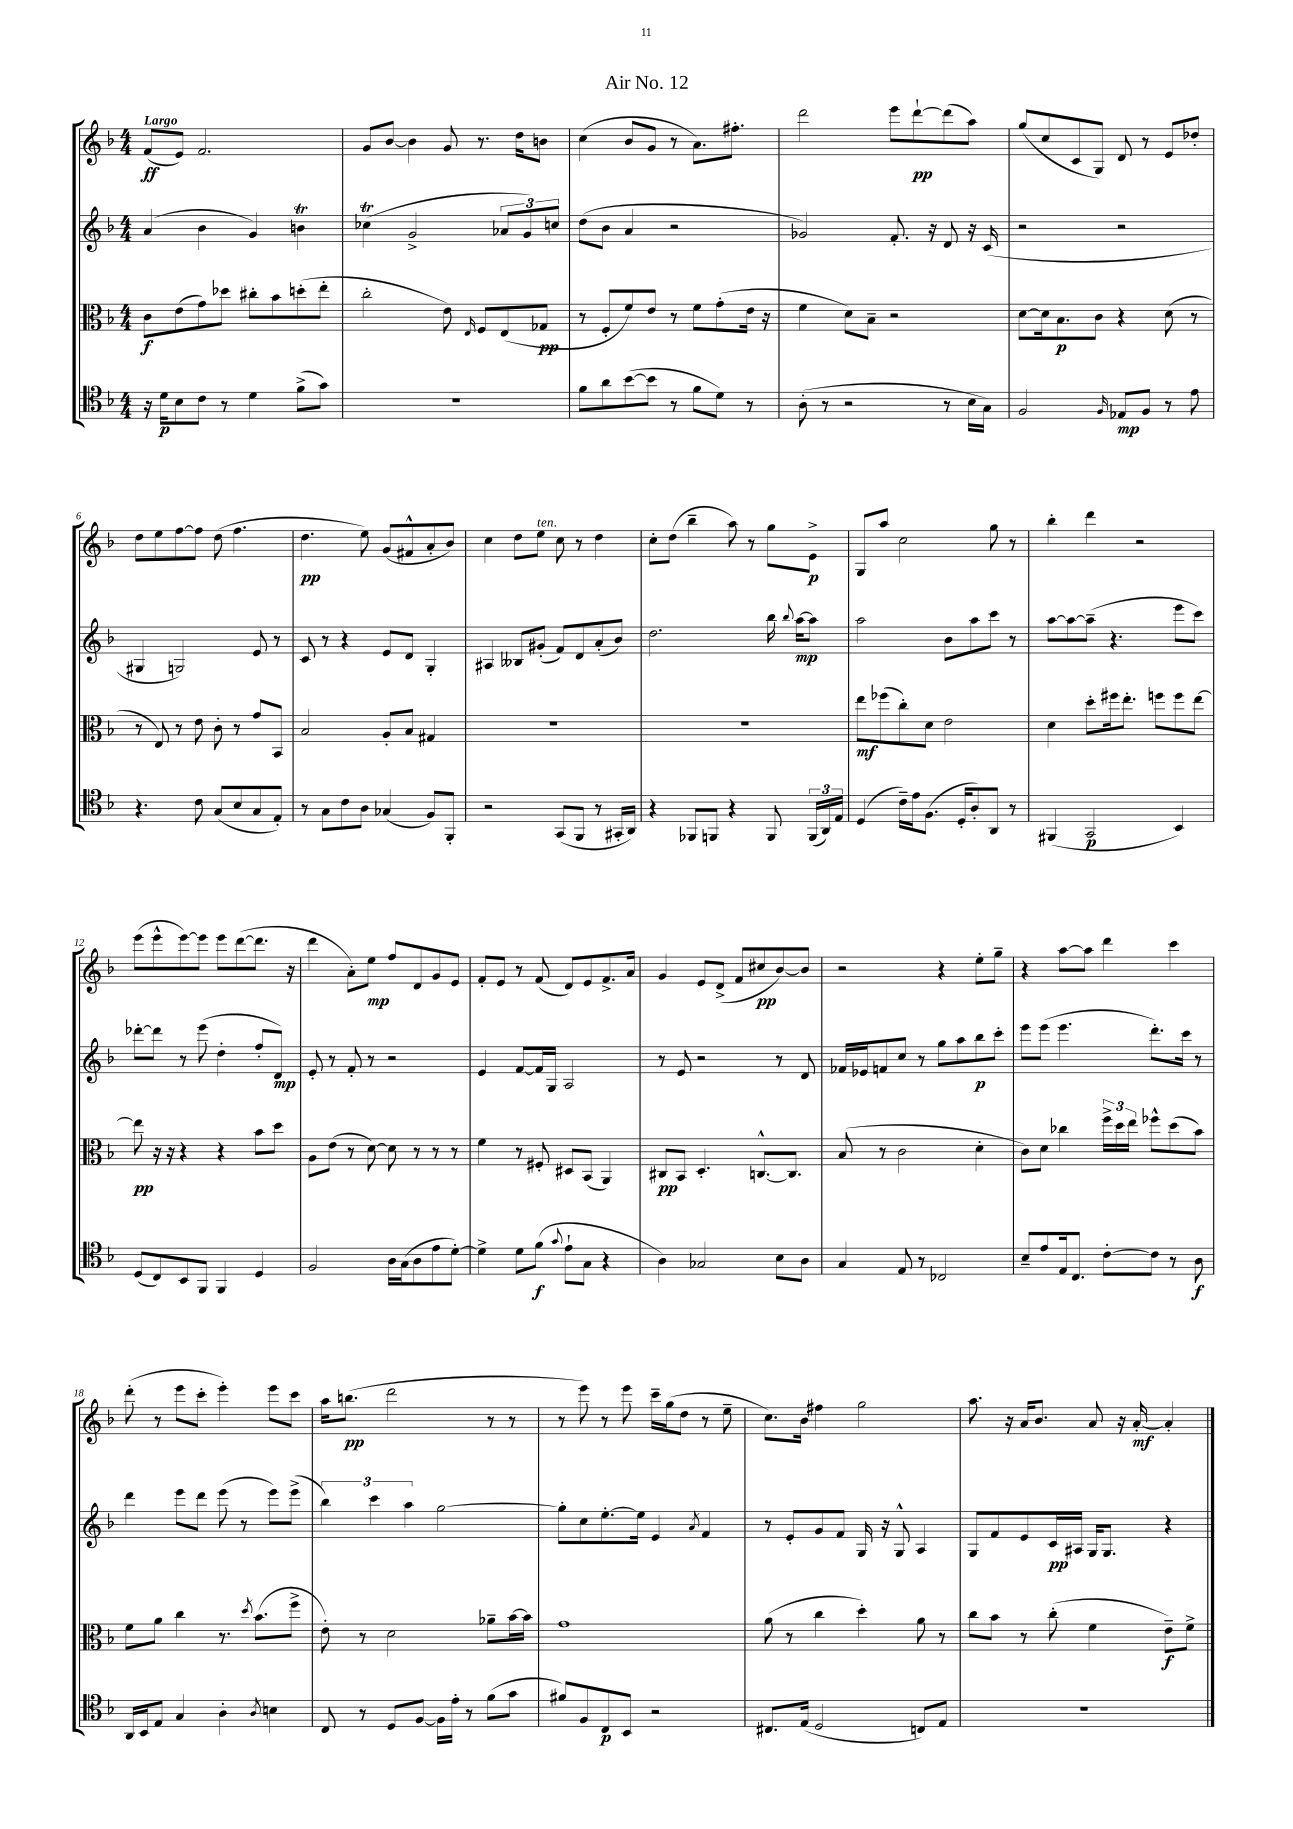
\header { title = "Air No. 12" }
<<
\new StaffGroup <<
\new Staff = "s0" {
    \clef treble \key f \major \numericTimeSignature \time 4/4 \tempo "Largo"
    \autoBeamOff f'8[\ff( e'8]) f'2. |
    g'8[ bes'8]~ bes'4 g'8 r8. d''16[ b'8] |
    c''4( bes'8[ g'8] r8 a'8.[) fis''8.]-. |
    d'''2 e'''8[ d'''8~-!\pp d'''8( a''8]) |
    g''8[( c''8 c'8 g8]) d'8 r8 e'8[ des''8]-. |
    d''8[ e''8 f''8~ f''8] d''8( f''4. |
    d''4.\pp e''8) g'8[( fis'8-^ a'8-. bes'8]) |
    c''4 d''8[ e''8]^\markup { \italic "ten." } c''8 r8 d''4 |
    c''8[-. d''8]( bes''4-- a''8) r8 g''8[ e'8]->\p |
    g8[ a''8] c''2 g''8 r8 |
    bes''4-. d'''4 r2 |
    e'''8[( e'''8-^ e'''8~) e'''8] e'''8[ d'''8~( d'''8.] r16 |
    d'''4 a'8[-.) e''8]\mp f''8[ d'8 g'8 e'8] |
    f'8[-. e'8] r8 f'8( d'8[) e'8 f'8.-> a'16] |
    g'4 e'8[ d'8]->( f'8[ cis''8\pp bes'8~) bes'8] |
    r2 r4 e''8[-. g''8]-- |
    r4 a''8[~ a''8] d'''4 c'''4 |
    d'''8-.( r8 e'''8[ c'''8]-. e'''4-.) e'''8[ c'''8] |
    a''16[ b''8.]\pp( d'''2 r8 r8 |
    r8 e'''8) r8 e'''8 c'''16[-- g''16( d''8] r8 e''8-- |
    c''8.[) bes'16] fis''4 g''2 |
    a''8. r16 a'16[ bes'8.] a'8 r16 a'16~-.\mf a'4-. \bar "|." |
}
\new Staff = "s1" {
    \clef treble \key f \major \numericTimeSignature \time 4/4
    \autoBeamOff a'4( bes'4 g'4) b'4\trill |
    ces''4\trill( g'2-> \tuplet 3/2 { aes'8[ g'8) c''8] } |
    d''8[( bes'8] a'4 r2 |
    ges'2) f'8.-. r16 d'8 r16 c'16( |
    r2 r2 |
    gis4 g2) e'8 r8 |
    c'8 r8 r4 e'8[ d'8] g4-. |
    ais4 beses8[ gis'8]-.( f'8[) d'8 a'8-.( bes'8]) |
    d''2. bes''16 \appoggiatura { bes''8 } a''16[~\mp a''8] |
    a''2 bes'8[ a''8 c'''8] r8 |
    a''8[~ a''8~ a''8]--( r4. e'''8[ c'''8]) |
    des'''8[~-. des'''8] r8 e'''8( d''4-. f''8[-. d'8]\mp) |
    e'8-. r8 f'8-. r8 r2 |
    e'4 f'8[~ f'16 g16] a2 |
    r8 e'8 r2 r8 d'8 |
    fes'16[ ees'16 f'8 c''8] r8 g''8[ a''8 bes''8\p c'''8]-. |
    e'''8[ e'''8]( e'''4. d'''8.[-.) c'''16] r8 |
    d'''4 e'''8[ d'''8] e'''8( r8 e'''8[) e'''8]->( |
    \tuplet 3/2 { bes''4) c'''4 a''4 } g''2~ |
    g''8[-. c''8 e''8.~-. e''16] e'4 \acciaccatura { a'8 } f'4 |
    r8 e'8[-. g'8 f'8] g16 r16 g8-^ a4 |
    g8[ f'8 e'8 c'16\pp ais16] g16[ g8.] r4 \bar "|." |
}
\new Staff = "s2" {
    \clef alto \key f \major \numericTimeSignature \time 4/4
    \autoBeamOff c'8[\f e'8( g'8) des''8] cis''8[-. bes'8 d''8-.( e''8]-. |
    c''2-. e'8) \grace { e16 } f8[ e8( ges8]\pp |
    r8 f8[-. f'8) e'8] r8 f'8[ g'8-.( e'16] r16 |
    f'4 d'8[) bes8]-- r2 |
    d'8[~ d'16 bes8.\p c'8] r4 d'8( r8 |
    r8 e8) r8 e'8 c'8-. r8 g'8[ bes,8] |
    bes2 a8[-. bes8] gis4 |
    R1 |
    R1 |
    e''8[\mf fes''8( c''8-.) d'8] e'2 |
    d'4 d''8[-. fis''16 e''8.]-. f''8[ f''8 e''8]~ |
    e''8\pp r16 r16 r4 r4 bes'8[ d''8] |
    a8[ e'8]( r8 d'8~) d'8 r8 r8 r8 |
    f'4 r8 fis8-. dis8[ bes,8]( a,4) |
    cis8[\pp bes,8] d4.-. c8.[~-^ c8.] |
    bes8( r8 c'2 d'4-. |
    c'8[) d'8] ces''4 \tuplet 3/2 { f''16[-> d''16 e''16] } fes''8[-^ d''8( bes'8]) |
    f'8[ a'8] c''4 r8. \acciaccatura { d''8 } bes'8.[( f''8]-> |
    e'8-.) r8 d'2 aes'8[-- bes'16~ bes'16] |
    g'1 |
    a'8( r8 c''4 d''4-.) a'8 r8 |
    c''8[ bes'8] r8 c''8-.( f'4 e'8[--\f) f'8]-> \bar "|." |
}
\new Staff = "s3" {
    \clef tenor \key f \major \numericTimeSignature \time 4/4
    \autoBeamOff r16 d'16[\p bes8 c'8] r8 d'4 f'8[->( g'8]) |
    R1 |
    f'8[ a'8 bes'8~( bes'8] r8 f'8[ d'8]) r8 |
    a8-.( r8 r2 r8 bes16[ g16]) |
    f2 \grace { f16 } ees8[\mp f8] r8 e'8 |
    r4. c'8 g8[( bes8 g8 e8]-.) |
    r8 g8[ c'8 a8] ges4( f8[) f,8]-. |
    r2 g,8[( f,8] r8 gis,16[-. a,16]) |
    r4 fes,8[ f,8] r4 f,8 \tuplet 3/2 { f,16[( a,16) e16] } |
    d4( c'16[--) e'16 f8.]( d16[-. a8-.) a,8] r8 |
    fis,4( g,2\p bes,4) |
    d8[( c8) bes,8 f,8] f,4 d4 |
    f2 a16[ g16( a8 e'8 d'8]~-.) |
    d'4-> d'8[ f'8]\f( \appoggiatura { g'8 } e'8[-! g8] r4 |
    a4) ges2 bes8[ a8] |
    g4 e8 r8 ces2 |
    bes8[-- e'8 e16 c8.] c'8[~-. c'8] r8 a8\f |
    a,16[ bes,16 e8] g4 a4-. \acciaccatura { a8 } b4 |
    c8 r8 d8[ f8]~ f16[ e'16]-. r8 f'8[( g'8] |
    fis'8[) f8 c8\p bes,8] r2 |
    cis8.[ e16]( d2 c8[) e8] |
    R1 \bar "|." |
}
>>
>>
